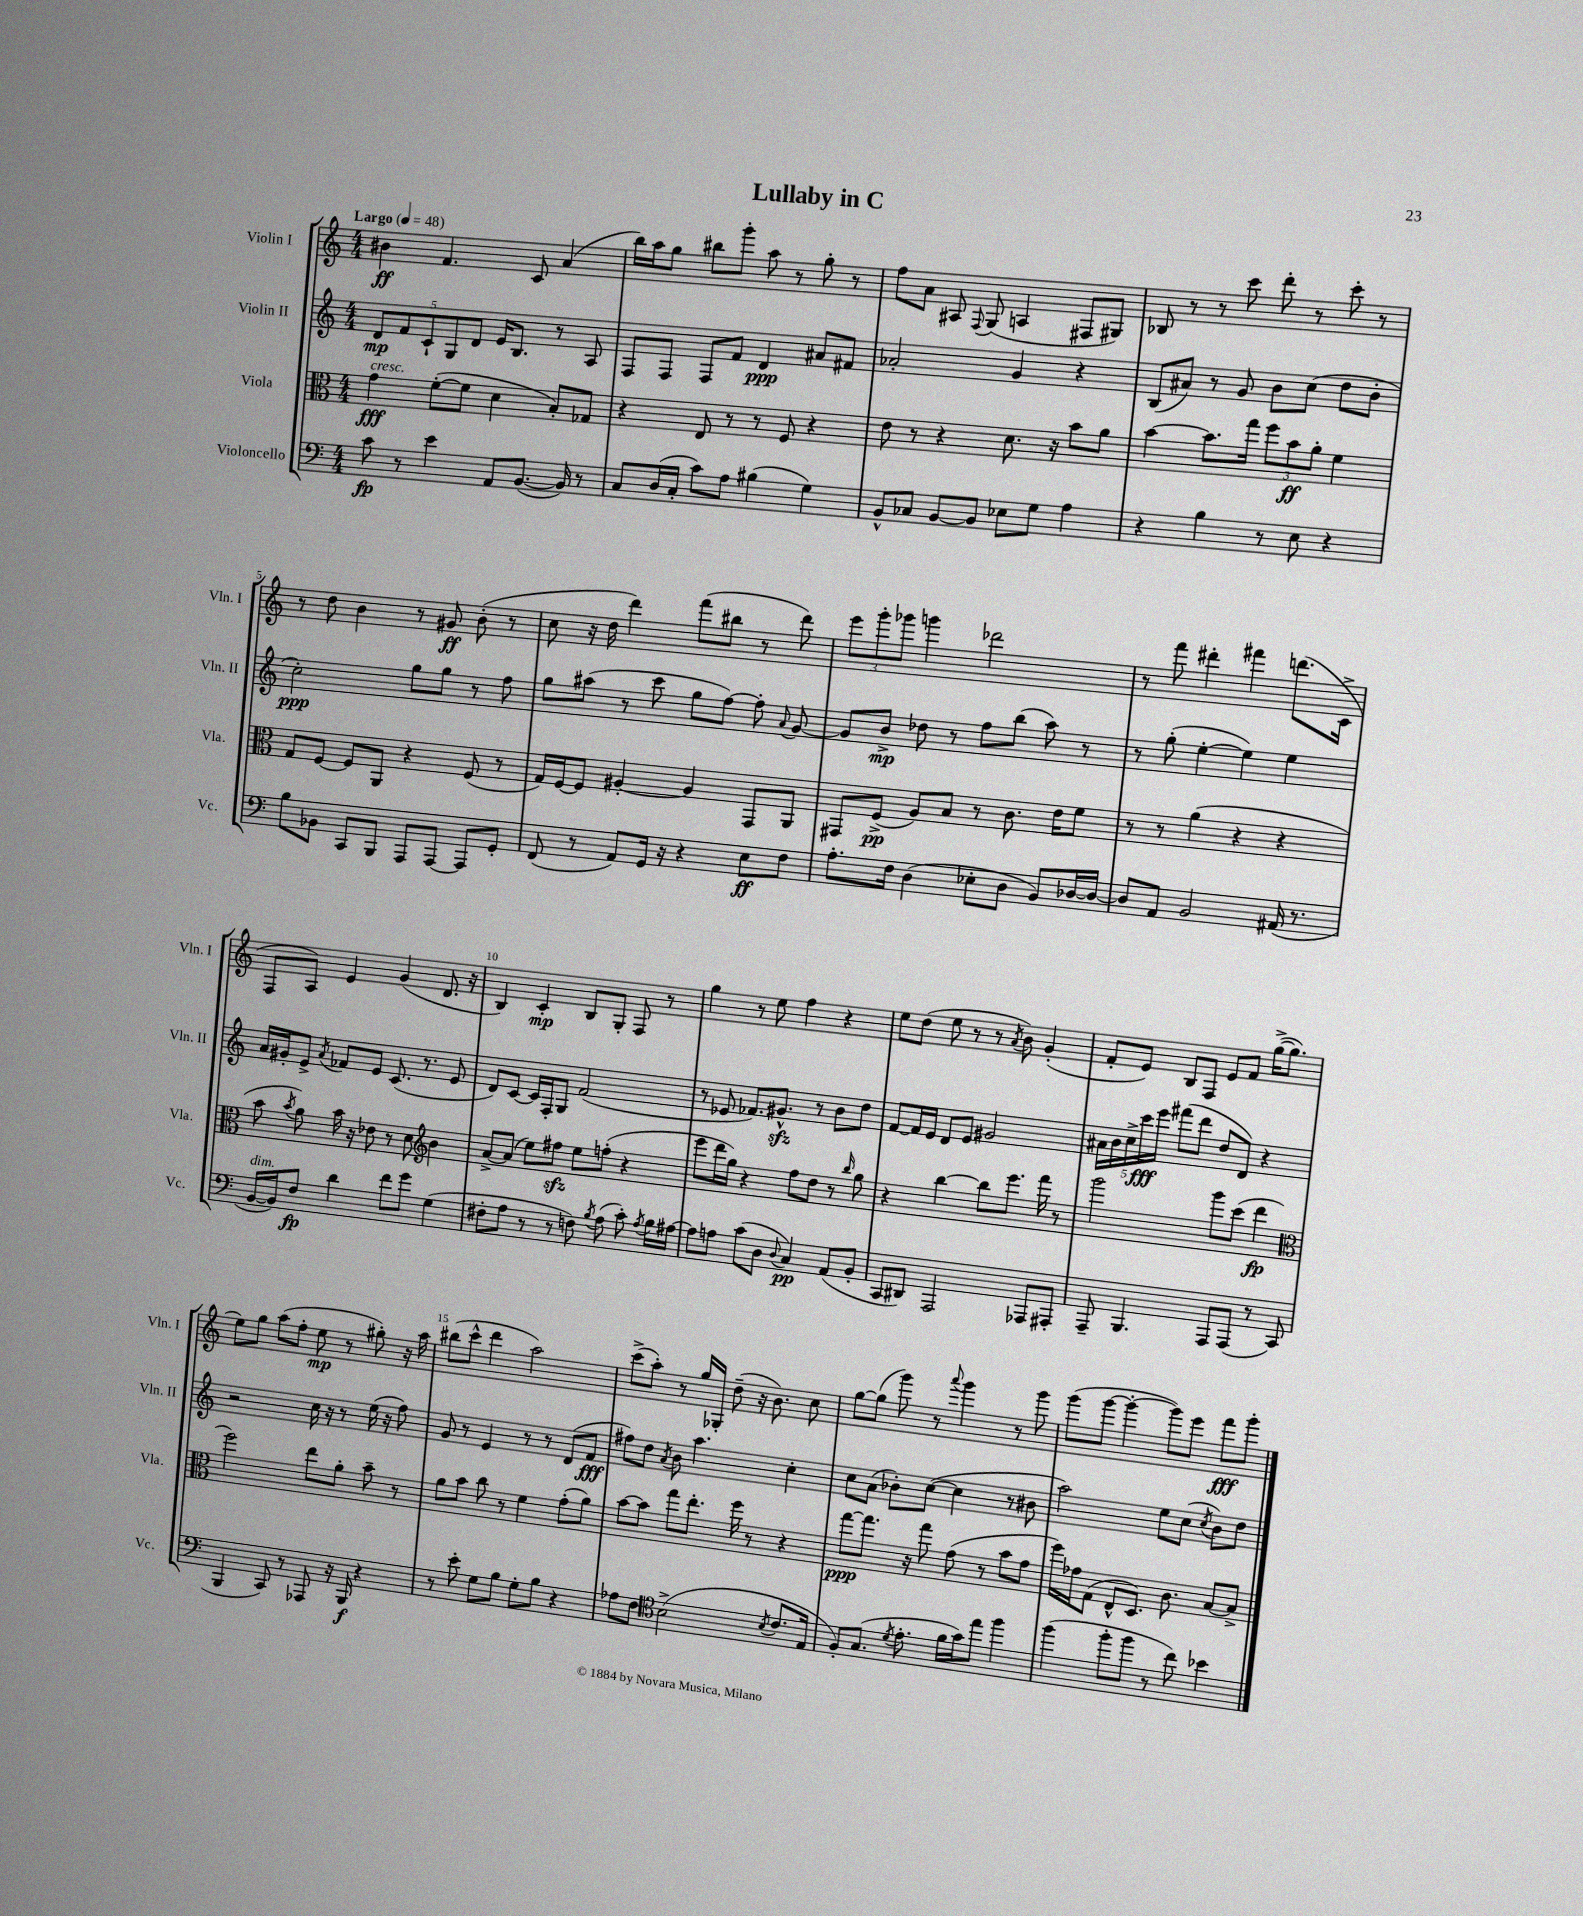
\header { title = "Lullaby in C" }
<<
\new StaffGroup <<
\new Staff = "s0" \with { instrumentName = "Violin I" shortInstrumentName = "Vln. I" } {
    \clef treble \key c \major \numericTimeSignature \time 4/4 \tempo "Largo" 4 = 48
    \autoBeamOff bis'4\ff f'4. c'8 a'4( |
    b''16[) a''16 g''8] bis''8[ g'''8]-. a''8 r8 g''8-. r8 |
    f''8[ a'8] ais8 \appoggiatura { f8 } g8( a4 fis8[ gis8]) |
    bes8 r8 r8 c'''8 d'''8-. r8 c'''8-. r8 |
    r8 d''8 b'4 r8 gis'8\ff b'8-.( r8 |
    c''8 r16 d''16 d'''4) f'''8[( bis''8] r8 d'''8) |
    \tuplet 3/2 { e'''8[ g'''8-. ges'''8] } g'''4 des'''2 |
    r8 f'''8 dis'''4-. fis'''4 d'''8.[( c'16]-> |
    f8[ a8]) e'4 g'4( d'8. r16 |
    b4) c'4-.\mp b8[ g8]-. f8 r8 |
    g''4 r8 e''8 f''4 r4 |
    e''8[ d''8]( e''8 r8 r8 \acciaccatura { a'8 } b'8) g'4-.( |
    f'8[-. e'8]) b8[ f8] e'8[ f'8] g''16[~->( g''8.] |
    e''8[) g''8] a''8[( f''8]-. e''8\mp r8 gis''8-.) r16 a''16 |
    bis''8[( c'''8]-^ d'''4 a''2) |
    c'''8[->( a''8]-.) r8 g''16[ ges16]-. d''8--( r16 b'8.) c''8 |
    g''8[~ g''8]( g'''8) r8 \appoggiatura { a'''8 } g'''4 r8 g'''8 |
    g'''8[( g'''8]~ g'''4~-. g'''8[) e'''8] f'''8[\fff g'''8]-. \bar "|." |
}
\new Staff = "s1" \with { instrumentName = "Violin II" shortInstrumentName = "Vln. II" } {
    \clef treble \key c \major \numericTimeSignature \time 4/4
    \autoBeamOff \tuplet 5/4 { d'8[\mp f'8 c'8-! g8 d'8] } e'16[ b8.] r8 a8 |
    f8[ f8] f8[ f'8] d'4\ppp ais'8[ fis'8] |
    aes'2-. g'4 r4 |
    b8[( ais'8]) r8 g'8 b'8[ c''8]( d''8[ b'8]-. |
    c''2-.\ppp) g''8[ g''8] r8 f''8 |
    g''8[ ais''8]( r8 c'''8 g''8[ f''8]~) f''8-. \appoggiatura { a'8 } g'8~ |
    g'8[ b'8]->\mp des''8 r8 f''8[ b''8]( a''8) r8 |
    r8 g''8-.( e''4~-. e''4) e''4 |
    a'16[ gis'16-. e'8]-> \acciaccatura { a'8 } fes'8[ e'8] c'8.( r8. e'8 |
    d'8[) c'8]~ c'16[ f16-. g8] f'2( |
    r8 ees'8 fes'8.[) gis'8.]-^\sfz r8 b'8[ d''8] |
    f'8[~ f'16 e'16] d'8[ e'8] gis'2 |
    \tuplet 5/4 { ais'16[ b'16 c''16-> c'''16\fff e'''16] } fis'''8[( d'''8] d''8[ d'8]) r4 |
    r2 c''16 r16 r8 e''16( r16 f''8) |
    g'8 r8 e'4 r8 r8 d'8[( f'8]\fff |
    fis''8[) d''8] \acciaccatura { a'8 } b'8 a''4. c''4-. |
    c''8[ a'8]( bes'8[-.) c''8]~( c''4 r8 bis'8 |
    a''2) e''8[ c''8]( \acciaccatura { c''8 } b'8[) d''8] \bar "|." |
}
\new Staff = "s2" \with { instrumentName = "Viola" shortInstrumentName = "Vla." } {
    \clef alto \key c \major \numericTimeSignature \time 4/4
    \autoBeamOff g'4\fff^\markup { \italic "cresc." } f'8[~-.( f'8] d'4 b8[-.) ges8] |
    r4 e8 r8 r8 f8 r4 |
    e'8 r8 r4 d'8. r16 b'8[ a'8] |
    b'4~ b'8.[ g''16] \tuplet 3/2 { f''8[ b'8\ff a'8]-. } f'4 |
    g8[ f8]~ f8[ a,8] r4 f8( r8 |
    g16[) f16~ f8] ais4~-. ais4 g,8[ a,8] |
    gis,8[ f8]->\pp( a8[) b8] r8 c'8. e'16[ f'8] |
    r8 r8 a'4( r4 r4 |
    b'8 \acciaccatura { b'8 } a'8) b'16 r16 ees'8 r8 d'8 \clef treble b'4 |
    a'8[~-> a'8]( e''8[) fis''8]\sfz e''8[ f''8]-.( r4 |
    e'''8[ d'''16 g''16]) r4 f''8[ d''8] r8 \grace { b''16 } g''8 |
    r4 b''4~ b''8[ e'''8.] f'''16 r8 |
    g'''2 g'''8[ c'''8]( d'''4\fp |
    \clef alto f''2) e''8[ a'8]-. b'8-- r8 |
    a'8[ b'8] c''8 r8 f'4 g'8[-.( a'8]) |
    b'8[~ b'8] g''8[ e''8.]-. f''16 r8 r4 |
    g''8[~\ppp g''8.] r16 g''8 g'8( r8 b'8[ g'8] |
    f''16[) ges'16 g8]( e8[-^ d8.]) c'8. b8[~ b8]-> \bar "|." |
}
\new Staff = "s3" \with { instrumentName = "Violoncello" shortInstrumentName = "Vc." } {
    \clef bass \key c \major \numericTimeSignature \time 4/4
    \autoBeamOff c'8\fp r8 e'4 a,8[ b,8.]~( b,16) r8 |
    c8[ d16( c16]-. c'8[) a8] bis4( g4) |
    b,8[-^ ces8] b,8[~ b,8] ees8[ g8] a4 |
    r4 b4 r8 e8 r4 |
    b8[ bes,8] c,8[ b,,8] a,,8[ a,,8]~ a,,8[ g,8]-. |
    f,8( r8 a,8[) g,16] r16 r4 e8[\ff f8] |
    a8.[-. f16] d4( ees8[-. d8] b,8[) des16~ des16]~ |
    des8[ a,8] b,2 ais,16( r8. |
    b,16[~^\markup { \italic "dim." } b,16) f8]\fp d'4 f'8[ g'8] g4( |
    fis8[-. a8] r8 r8 f8) \acciaccatura { b8 } a8( c'8-.) \acciaccatura { a8 } b16[ ais16]~ |
    ais8[ a8] c'8[( d8] \appoggiatura { d8 } c4\pp) a,8[( b,8]-. |
    c,8[ dis,8]) a,,2 aes,,8[ ais,,8]-. |
    a,,8-- b,,4. a,,8[ a,,8]( r8 c,8 |
    b,,4 c,8) r8 aes,,8 r16 b,,16\f r4 |
    r8 e'8-. g8[ b8] g8[-. b8] r4 |
    aes8[ f8] \clef tenor b2->( \acciaccatura { b8 } c'8.[ e16] |
    f8[-.) g8.]( \acciaccatura { d'8 } e'8.-. f'16[ g'16) e''8] f''4 |
    f''4( f''8[-. f''8] r8 c''8) bes'4 \bar "|." |
}
>>
>>
\layout { \context { \Score \override BarNumber.break-visibility = ##(#f #t #t) barNumberVisibility = #(every-nth-bar-number-visible 5) } }
